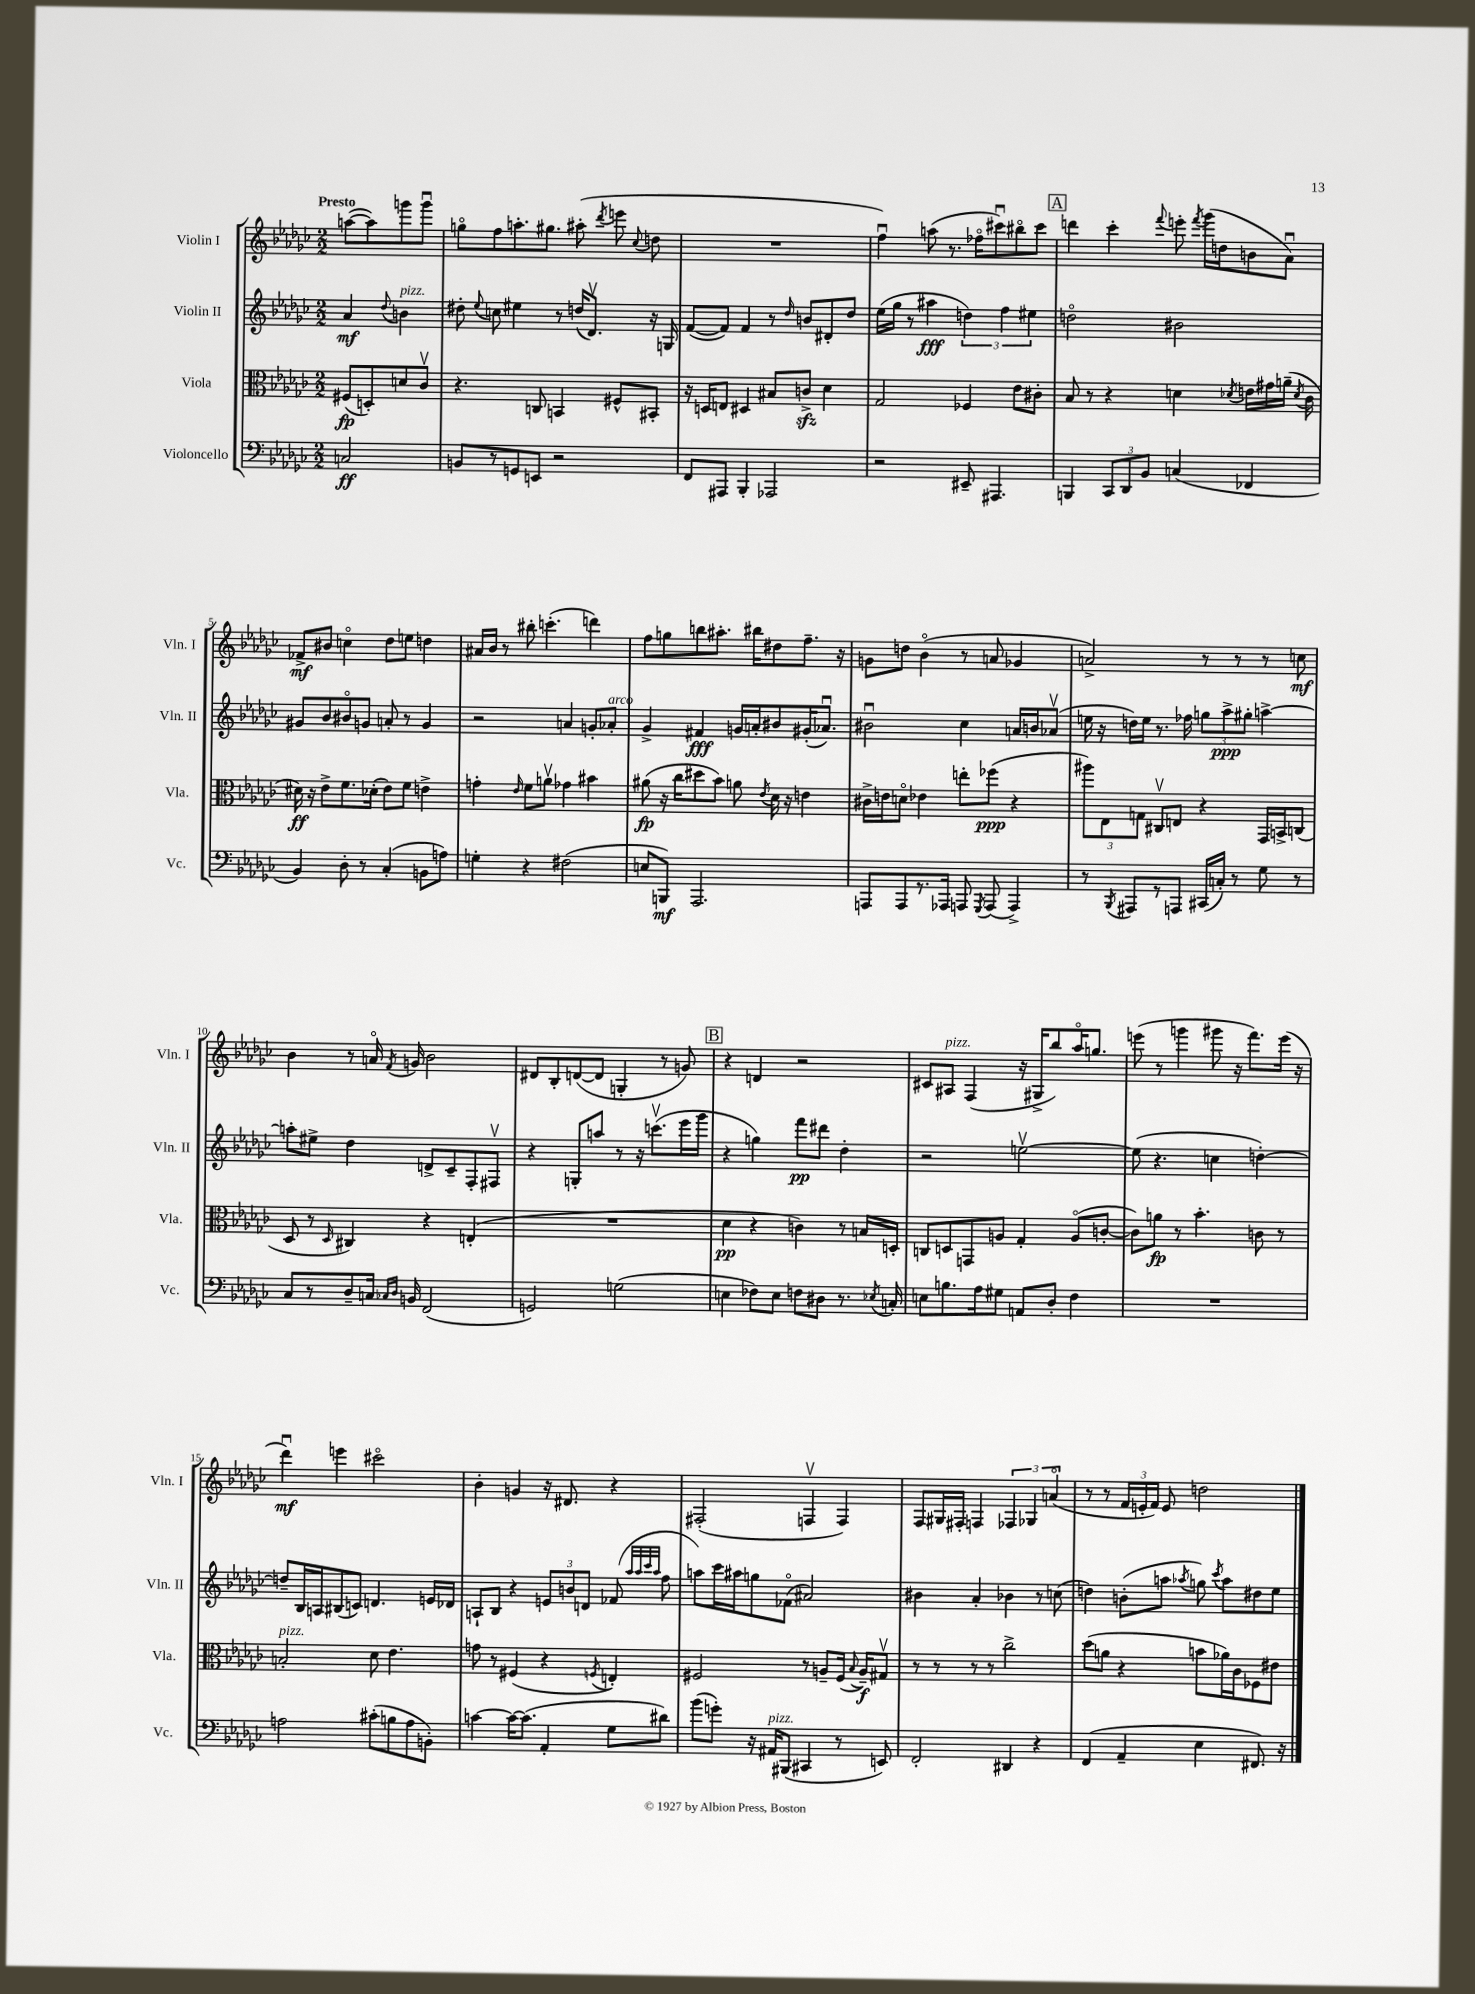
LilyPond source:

<<
\new StaffGroup <<
\new Staff = "s0" \with { instrumentName = "Violin I" shortInstrumentName = "Vln. I" } {
    \clef treble \key ges \major \numericTimeSignature \time 2/2 \partial 2 \tempo "Presto"
    \autoBeamOff a''8[~( a''8) g'''8 g'''8]\downbow |
    g''8[\flageolet f''8 a''8.-. gis''8.] ais''8-.( \acciaccatura { des'''8 } e'''8 \appoggiatura { ces''8 } d''8 |
    R1 |
    f''4\downbow) a''8( r8. fes''16[\flageolet cis'''8\downbow) bis''8\flageolet cis'''8] |
    \mark \markup { \box "A" } d'''4 ces'''4-. \appoggiatura { f'''8 } e'''8-. \acciaccatura { f'''8 } ges'''16[( d''16 b'8 aes'8]\downbow) |
    fes'8[->\mf bis'8] c''4\flageolet des''8[ e''8] d''4 |
    ais'16[ bes'16] r8 bis''8-. c'''4.-.( d'''4) |
    f''8[ g''8 b''8 ais''8.]-. bis''16[ dis''8 f''8.]-- r16 |
    g'8[ d''8] bes'4\flageolet( r8 a'8 ges'4 |
    a'2->) r8 r8 r8 c''8\mf |
    bes'4 r8 a'16\flageolet \acciaccatura { f'8 } g'16 bes'2 |
    dis'8[ bes8-. d'8~( d'8] g4-. r8 g'8) |
    \mark \markup { \box "B" } r4 d'4 r2 |
    cis'8[ ais8]^\markup { \italic "pizz." } f4( r16 gis16[-> bes''8) aes''16\flageolet g''8.] |
    e'''8( r8 g'''4 gis'''8 r16 f'''8.[) e'''16]( r16 |
    des'''4\downbow\mf) e'''4 cis'''2\flageolet |
    bes'4-. g'4 r16 dis'8. r4 |
    fis2-.( f4\upbow f4) |
    f8[ gis16 fis16]-. f4 \tuplet 3/2 { fes4 ges4 a'4\flageolet( } |
    r8 r8 \tuplet 3/2 { f'16[ e'16-. f'16]) } e'8 d''2 \bar "|." |
}
\new Staff = "s1" \with { instrumentName = "Violin II" shortInstrumentName = "Vln. II" } {
    \clef treble \key ges \major \numericTimeSignature \time 2/2 \partial 2
    \autoBeamOff aes'4\mf \appoggiatura { des''8 } b'4^\markup { \italic "pizz." } |
    dis''8-. \appoggiatura { ees''8 } c''8 eis''4 r8 d''16[( des'8.]\upbow) r16 g16 |
    f'8[~( f'8]) f'4 r8 \grace { des''16 } b'8[ dis'8-. des''8] |
    ees''16[( ges''16] r8 ais''4\fff \tuplet 3/2 { d''4) f''4 eis''4 } |
    \mark \markup { \box "A" } d''2\flageolet bis'2 |
    gis'8[ bes'8 bis'8\flageolet g'8] a'8-. r8 g'4 |
    r2 a'4 g'8[-. aes'8]-.^\markup { \italic "arco" } |
    ges'4-> fis'4\fff g'16[ a'16-. bis'8 gis'16-.( aes'8.]\downbow) |
    bis'2\downbow ces''4 a'16[ b'16 aes'8]\upbow( |
    e''16 r16 d''16[) e''16] r8. fes''16 \tuplet 3/2 { g''8[ aes''8->\ppp gis''8]-. } a''4~-> |
    a''8[-. eis''8]-> des''4 d'8[-> ces'8-- f8-. fis8]\upbow |
    r4 g8[-. a''8] r8 r16 c'''8.[\upbow( ees'''16 ges'''16] |
    \mark \markup { \box "B" } r4 g''4) f'''8[\pp dis'''8] des''4-. |
    r2 e''2~\upbow |
    e''8( r4. c''4 d''4~-.) |
    d''8[-- bes16 a16 bis8( c'8]) d'4. e'16[ des'16] |
    a8[-! bes8] r4 \tuplet 3/2 { e'8[ b'8 d'8] } fes'8( \grace { aes''32[ aes''32 ces'''32 aes''32] } f''8 |
    a''8[) ces'''16 ais''16 g''8 fes'8]\flageolet( ais'2) |
    bis'4 aes'4-. bes'4 r8 c''8( |
    d''4) b'8[-.( a''8] \acciaccatura { aes''8 } g''8) \acciaccatura { ces'''8 } aes''8[ dis''8 ees''8] \bar "|." |
}
\new Staff = "s2" \with { instrumentName = "Viola" shortInstrumentName = "Vla." } {
    \clef alto \key ges \major \numericTimeSignature \time 2/2 \partial 2
    \autoBeamOff fis8[\fp( d8-.) d'8 ces'8]\upbow |
    r4. c8 b,4 fis8[-^ bis,8]-. |
    r16 d16[ e8] dis4 bis8[ c'8]->\sfz des'4 |
    ges2 fes4 ees'8[ cis'8]-. |
    \mark \markup { \box "A" } bes8 r8 r4 d'4 \acciaccatura { des'8 } e'16[ gis'16 a'16]--( \acciaccatura { des'8 } ces'16 |
    dis'16\ff) r16 ees'8[-> f'8. des'16]-.( ees'8[) f'8] e'4-> |
    g'4-. \grace { ees'16 } f'8[ a'8]\upbow ges'4 bis'4 |
    ais'8\fp( r16 ces''16[ dis''8 bes'8]) a'8 \acciaccatura { ees'8 } des'16 r16 e'4 |
    cis'16[-> e'16 d'8]\flageolet ees'4 e''8[-. fes''8]\ppp( r4 |
    \tuplet 3/2 { ais''8[) ees8 g8] } cis8[\upbow e8] r4 ges,16[ b,16-> c8]( |
    des8 r8 \grace { des16 } cis4) r4 e4-.( |
    R1 |
    \mark \markup { \box "B" } des'4\pp r4 c'4) r8 b16[ d16]-. |
    c8[ d8 g,8 a8] ges4-. a8[\flageolet( c'8]~-. |
    c'8[) a'8]\fp r8 bes'4.-. c'8 r8 |
    b2-.^\markup { \italic "pizz." } des'8 ees'4. |
    g'8 r8 fis4( r4 \acciaccatura { f8 } e4-.) |
    fis2 r8 a8[-- fis16]( \appoggiatura { bes8 } a16[--\f) gis8]\upbow |
    r8 r8 r8 r8 ces''2-> |
    des''8[( a'8] r4 b'8[ aes'16) ces'16 fes8 eis'8] \bar "|." |
}
\new Staff = "s3" \with { instrumentName = "Violoncello" shortInstrumentName = "Vc." } {
    \clef bass \key ges \major \numericTimeSignature \time 2/2 \partial 2
    \autoBeamOff c2\ff |
    b,8[ r8 g,8 e,8] r2 |
    f,8[ ais,,8] bes,,4-. aes,,2 |
    r2 eis,8-- ais,,4. |
    \mark \markup { \box "A" } b,,4 \tuplet 3/2 { ces,8[ des,8 bes,8] } c4( fes,4 |
    bes,4) des8-. r8 ces4-.( b,8[ a8]) |
    g4-. r4 fis2( |
    e8[ b,,8]\mf) aes,,2. |
    a,,8[ a,,8 r8. aes,,16] a,,8 \acciaccatura { ges,,8 } a,,8( a,,4->) |
    r8 \acciaccatura { bes,,8 } ais,,8[ r8 a,,8] cis,16[( c16]-.) r8 ges8 r8 |
    ces8[ r8 des8-- c16] \grace { ces16[ des16] } b,16 f,2( |
    g,2) g2( |
    \mark \markup { \box "B" } e4 fes8[) e8] f8[ dis8] r8. \acciaccatura { ees8 } c16-. |
    e8[ b8. aes16 gis8] a,8[ des8]-. f4 |
    R1 |
    a2 cis'8[-.( b8 a8 b,8]-.) |
    c'4~ c'16[~ c'8.]( aes,4-. ges8[ dis'8]) |
    bes'8[( g'8]-.) r16 ais,16[^\markup { \italic "pizz." } bis,,8]( cis,4 r8 e,8) |
    f,2-. dis,4 r4 |
    f,4( aes,4-- ees4 fis,8.) r16 \bar "|." |
}
>>
>>
